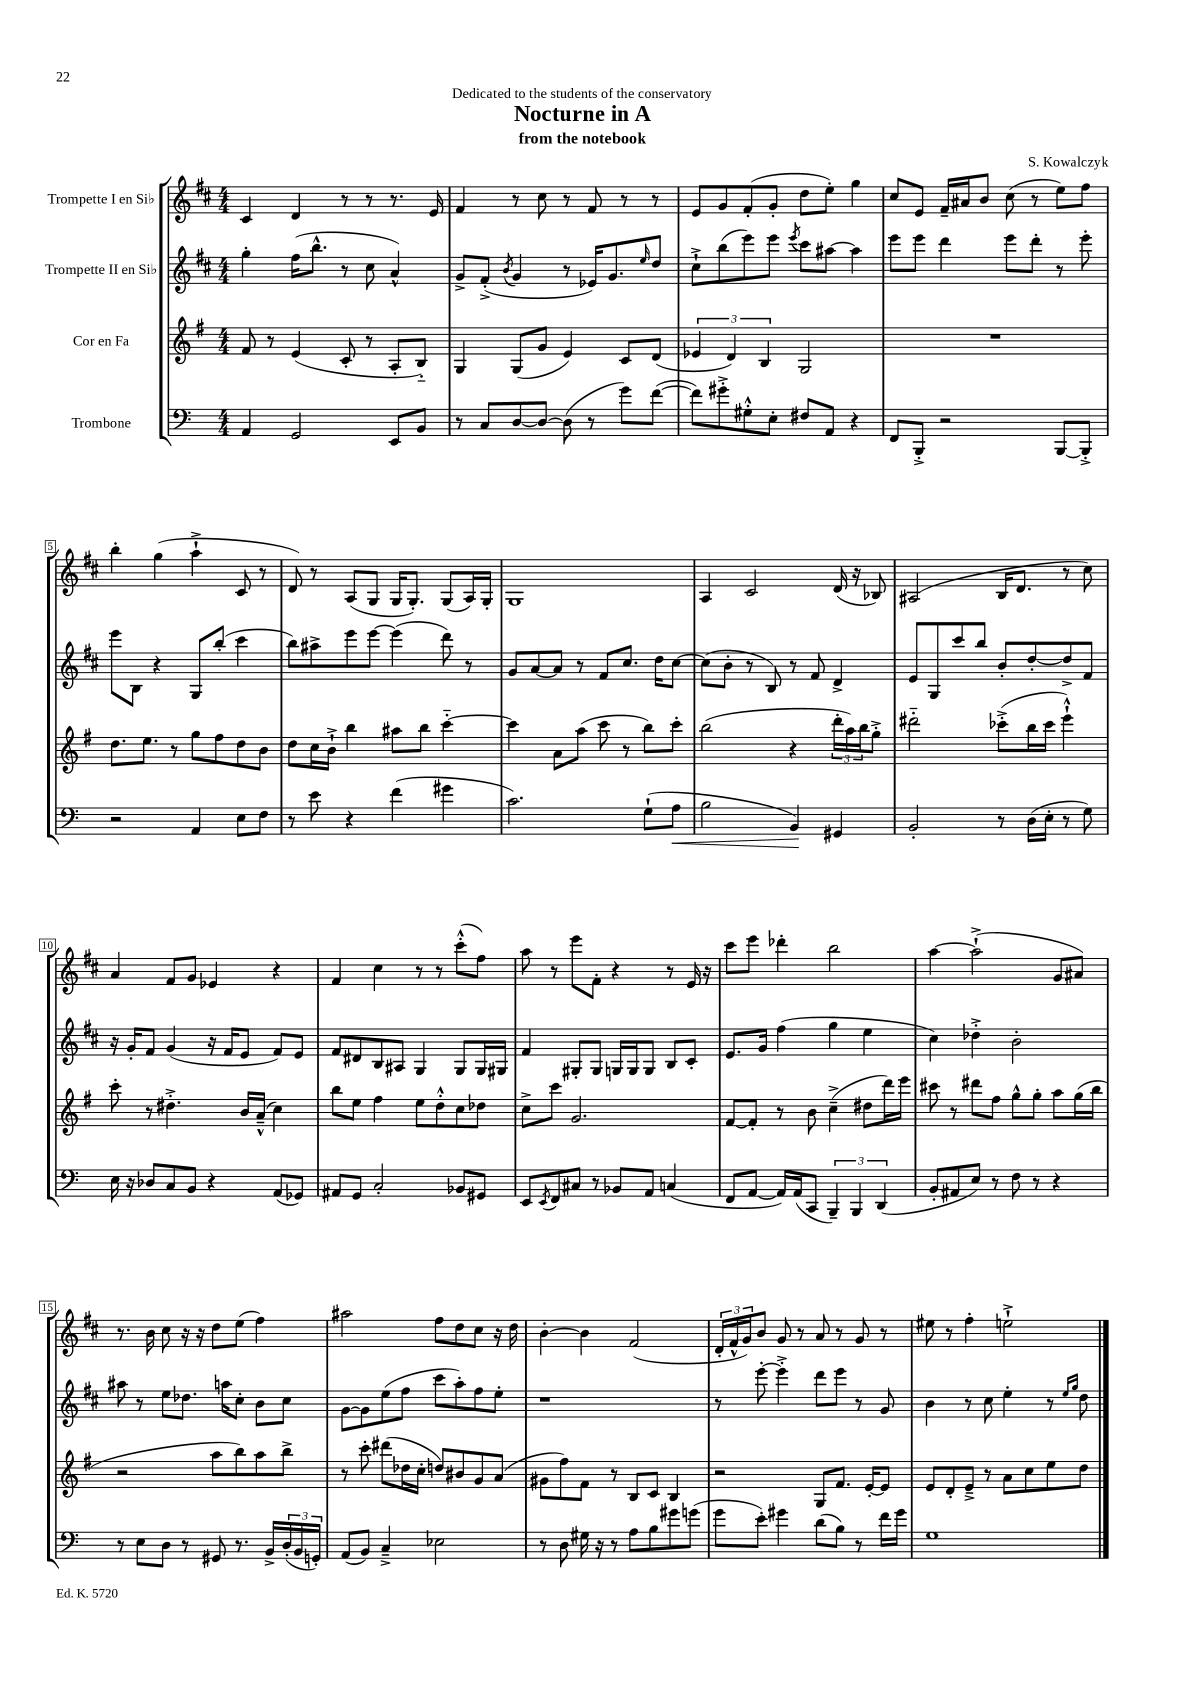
\header { title = "Nocturne in A" composer = "S. Kowalczyk" subtitle = "from the notebook" dedication = "Dedicated to the students of the conservatory" }
<<
\new StaffGroup <<
\new Staff = "s0" \with { instrumentName = "Trompette I en Sib" } {
    \clef treble \key d \major \numericTimeSignature \time 4/4
    cis'4 d'4 r8 r8 r8. e'16 |
    fis'4 r8 cis''8 r8 fis'8 r8 r8 |
    e'8 g'8 fis'8-.( g'8-. d''8 e''8-.) g''4 |
    cis''8 e'8 fis'16-- ais'16 b'8 cis''8( r8 e''8) fis''8 |
    b''4-. g''4( a''4-!-> cis'8 r8 |
    d'8) r8 a8( g8 g16 g8.-.) g8( a16) g16-. |
    g1 |
    a4 cis'2 d'16( r16 bes8) |
    ais2( b16 d'8. r8 cis''8) |
    a'4 fis'8 g'8 ees'4 r4 |
    fis'4 cis''4 r8 r8 cis'''8-.-^( fis''8) |
    a''8 r8 e'''8 fis'8-. r4 r8 e'16 r16 |
    cis'''8 e'''8 des'''4-. b''2 |
    a''4~ a''2-!->( g'8 ais'8) |
    r8. b'16 cis''8 r16 r16 d''8 e''8( fis''4) |
    ais''2 fis''8 d''8 cis''8 r16 d''16 |
    b'4~-. b'4 fis'2( |
    \tuplet 3/2 { d'16-. fis'16-^ g'16) } b'8 g'8 r8 a'8 r8 g'8 r8 |
    eis''8 r8 fis''4-. e''2-!-> \bar "|." |
}
\new Staff = "s1" \with { instrumentName = "Trompette II en Sib" } {
    \clef treble \key d \major \numericTimeSignature \time 4/4
    g''4-. fis''16( b''8.-^ r8 cis''8 a'4-^) |
    g'8-> fis'8-.->( \acciaccatura { b'8 } g'4 r8 ees'16) g'8. \grace { e''16 } d''8 |
    cis''8-!-> b''8( e'''8) e'''8 \acciaccatura { e'''8 } cis'''8 ais''8~ ais''4 |
    e'''8 e'''8 d'''4 e'''8 d'''8-. r8 e'''8-. |
    e'''8 b8 r4 g8 b''8-.( cis'''4 |
    b''8) ais''8-> e'''8 e'''8~ e'''4( d'''8) r8 |
    g'8 a'8~ a'8 r8 fis'8 cis''8. d''16 cis''8~ |
    cis''8( b'8-. r8 b8) r8 fis'8 d'4-> |
    e'8 g8 cis'''8 b''8 b'8-. d''8~-. d''8-> fis'8 |
    r16 g'16-. fis'8 g'4( r16 fis'16 e'8 fis'8) e'8 |
    fis'8 dis'8 b8 ais8 g4 g8 g16 gis16 |
    fis'4 gis8-. gis8 g16 g16 g8 b8 cis'8-. |
    e'8. g'16 fis''4( g''4 e''4 |
    cis''4) des''4-.-> b'2-. |
    ais''8 r8 e''8 des''8. a''16 cis''8-. b'8 cis''8 |
    g'8~ g'8 e''8( fis''8 cis'''8 a''8-.) fis''8 e''8-. |
    r1 |
    r8 e'''8~-. e'''4-.-> d'''8 e'''8 r8 g'8 |
    b'4 r8 cis''8 e''4-. r8 \grace { e''16 g''16 } d''8 \bar "|." |
}
\new Staff = "s2" \with { instrumentName = "Cor en Fa" } {
    \clef treble \key g \major \numericTimeSignature \time 4/4
    fis'8 r8 e'4( c'8-. r8 a8-. b8-_) |
    g4 g8( g'8 e'4) c'8 d'8( |
    \tuplet 3/2 { ees'4 d'4) b4 } g2 |
    R1 |
    d''8. e''8. r8 g''8 fis''8 d''8 b'8 |
    d''8 c''16 b'16-!-> b''4 ais''8 b''8 c'''4~-_ |
    c'''4 a'8 a''8( c'''8 r8 b''8) c'''8-. |
    b''2( r4 \tuplet 3/2 { d'''16-. a''16) b''16 } g''8-.-> |
    dis'''2-_ ces'''8-.->( b''16 ces'''16 e'''4-!-^) |
    c'''8-. r8 dis''4.-.-> b'16 a'16---^( c''4) |
    b''8 e''8 fis''4 e''8 d''8-.-^ c''8 des''8 |
    c''8-> c'''8 g'2. |
    fis'8~ fis'8-. r8 b'8 c''4--->( dis''8 d'''16) e'''16 |
    cis'''8 r8 dis'''8 fis''8 g''8-^ g''8-. a''8 g''16( b''16 |
    r2 a''8 b''8) a''8 b''8-> |
    r8 c'''8-. dis'''8( des''16 c''16-. d''8) bis'8 g'8 a'8( |
    gis'8 fis''8) fis'8 r8 b8 c'8 b4 |
    r2 g8 fis'8. e'16~-. e'8 |
    e'8 d'8-. e'8---> r8 a'8 c''8 e''8 d''8 \bar "|." |
}
\new Staff = "s3" \with { instrumentName = "Trombone" } {
    \clef bass \key c \major \numericTimeSignature \time 4/4
    a,4 g,2 e,8 b,8 |
    r8 c8 d8~ d8~ d8( r8 g'8) f'8~( |
    f'8) gis'8-.-> gis8-.-^ e8-. fis8 a,8 r4 |
    f,8 b,,8-.-> r2 b,,8~ b,,8-.-> |
    r2 a,4 e8 f8 |
    r8 e'8 r4 f'4( gis'4 |
    c'2.) g8-!( a8\< |
    b2 b,4\!) gis,4 |
    b,2-. r8 d16( e16-. r8 g8) |
    e16 r16 des8 c8 b,8 r4 a,8( ges,8) |
    ais,8 g,8 c2-. bes,8 gis,8 |
    e,8 \acciaccatura { e,8 } f,8 cis8 r8 bes,8 a,8 c4( |
    f,8 a,8~ a,16) a,16( c,8 \tuplet 3/2 { b,,4--) b,,4 d,4( } |
    b,8-. ais,8 e8) r8 f8 r8 r4 |
    r8 e8 d8 r8 gis,8 r8. b,16-> \tuplet 3/2 { d16-.( b,16 g,16-.) } |
    a,8( b,8) c4---> ees2 |
    r8 d8 gis16 r16 r8 a8 b8 gis'8 g'8( |
    g'8 e'8-.) gis'4 d'8( b8) r8 f'16 gis'16 |
    g1 \bar "|." |
}
>>
>>
\layout { \context { \Score \override BarNumber.stencil = #(make-stencil-boxer 0.1 0.3 ly:text-interface::print) } }
